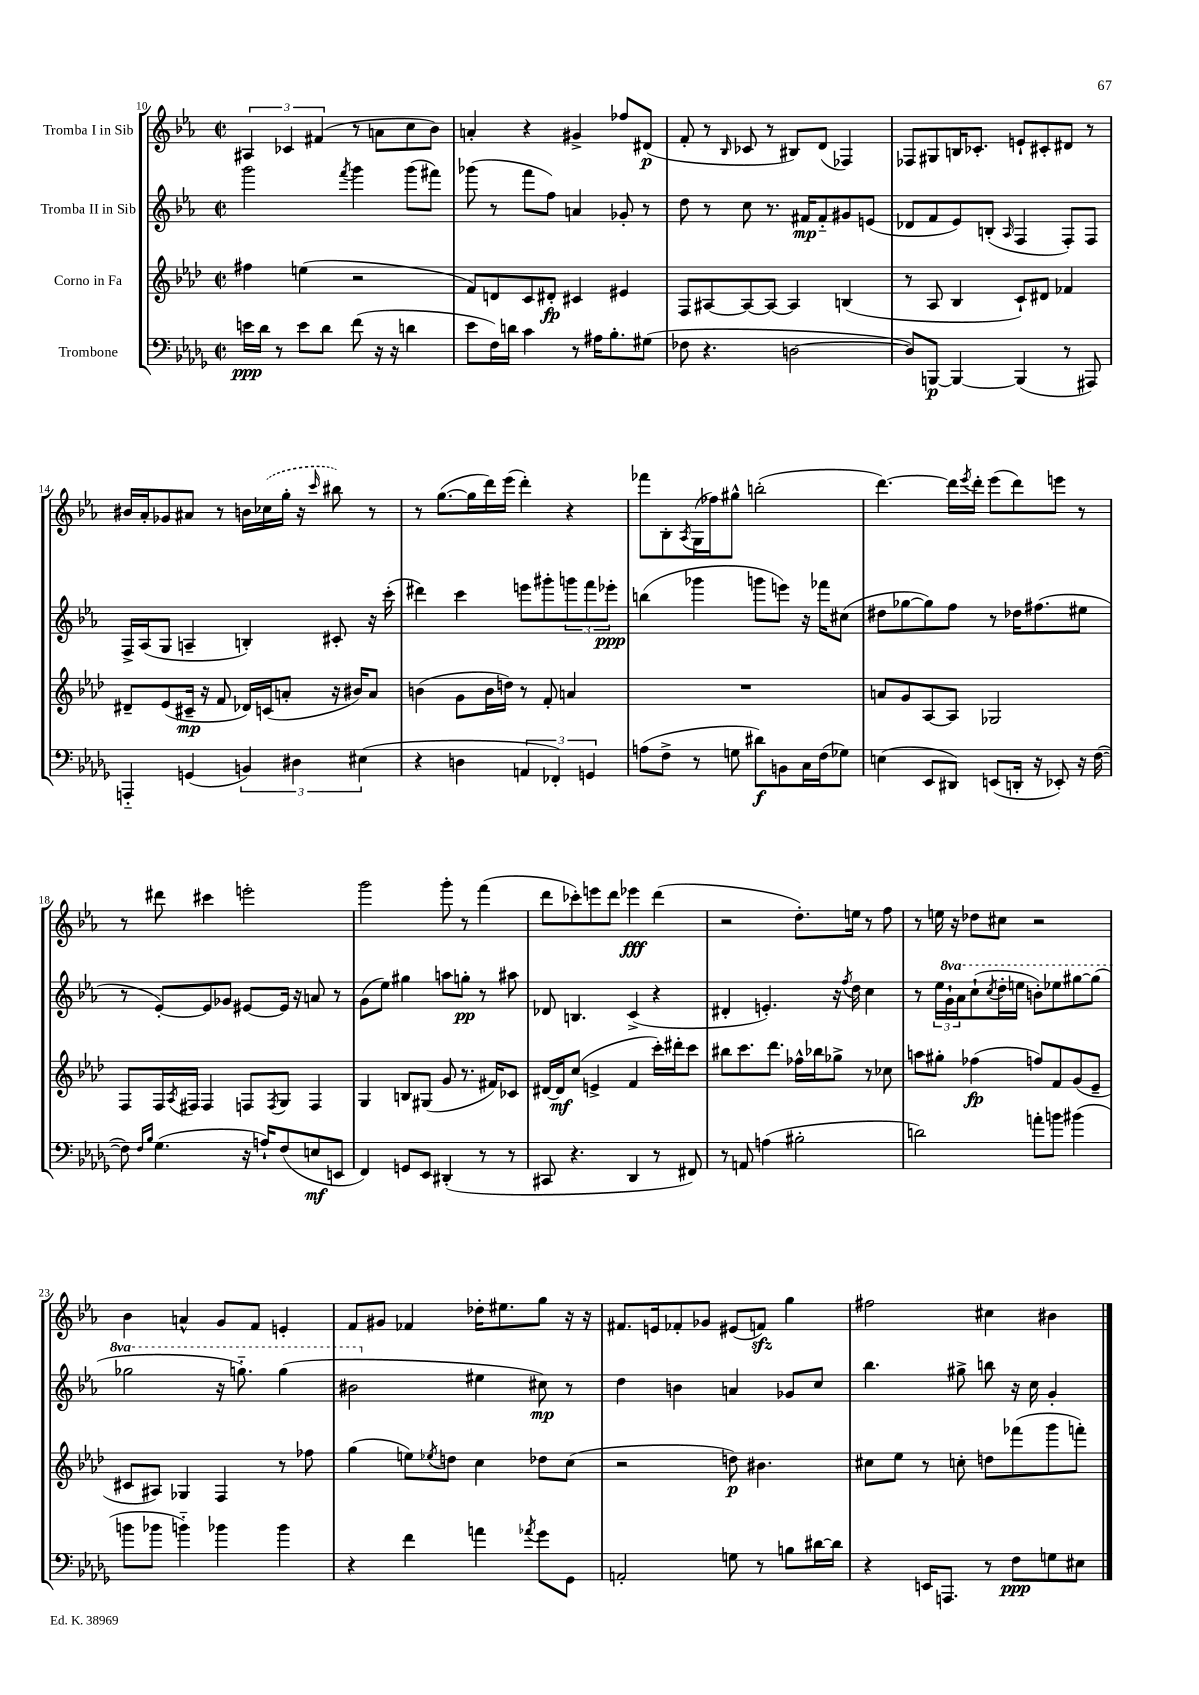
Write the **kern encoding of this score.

**kern	**dynam	**kern	**dynam	**kern	**dynam	**kern	**dynam
*part4	*part4	*part3	*part3	*part2	*part2	*part1	*part1
*staff4	*staff4	*staff3	*staff3	*staff2	*staff2	*staff1	*staff1
*I"Trombone	*	*I"Corno in Fa	*	*I"Tromba II in Sib	*	*I"Tromba I in Sib	*
*clefF4	*	*clefG2	*	*clefG2	*	*clefG2	*
*k[b-e-a-d-g-]	*	*k[b-e-a-d-]	*	*k[b-e-a-]	*	*k[b-e-a-]	*
*M2/2	*	*M2/2	*	*M2/2	*	*M2/2	*
*met(c|)	*	*met(c|)	*	*met(c|)	*	*met(c|)	*
=10	=10	=10	=10	=10	=10	=10	=10
16en\LL	ppp	4ff#X\	.	2ggg\	.	6A#X/	.
16d-\JJ	.	.	.	.	.	.	.
8r	.	.	.	.	.	.	.
.	.	.	.	.	.	6c-X/	.
8e\L	.	(4een\	.	.	.	.	.
.	.	.	.	.	.	(6f#X/	.
8d-\J	.	.	.	.	.	.	.
.	.	.	.	8qfff/	.	.	.
(8f\	.	2r	.	4ggg\	.	8r	.
16r	.	.	.	.	.	8an\L	.
16r	.	.	.	.	.	.	.
4dn\	.	.	.	(8ggg\L	.	8cc\	.
.	.	.	.	8fff#X\J)	.	8b-\J)	.
=11	=11	=11	=11	=11	=11	=11	=11
8e-\L	.	8f/L)	.	(8ggg-X\	.	4an'/	.
16F\L)	.	8dn/	.	8r	.	.	.
16dn\JJ	.	.	.	.	.	.	.
4c\	.	8c/	.	8fff\L	.	4r	.
.	.	8d#X'/J	fp	8ff\J)	.	.	.
8r	.	4c#X/	.	4an/	.	4g#X^/	.
16A#X\KL	.	.	.	.	.	.	.
8.B-'\	.	.	.	.	.	.	.
.	.	4e#X/	.	8g-X'/	.	8ff-X/L	.
(8G#X\J	.	.	.	8r	.	(8d#X/J	p
=12	=12	=12	=12	=12	=12	=12	=12
8F-X\	.	8F/L	.	8dd\	.	8f'/	.
4.r	.	[8A#X/	.	8r	.	8r	.
.	.	.	.	.	.	16qqB-/	.
.	.	8A#/_	.	8cc\	.	8c-X/	.
.	.	8A#/J_	.	8.r	.	8r	.
[2Dn\	.	4A#/]	.	.	.	8B#X/L)	.
.	.	.	.	16f#X/KL	mp	.	.
.	.	.	.	8f#/	.	(8d/J	.
.	.	(4Bn/	.	8g#X/	.	4F-X/)	.
.	.	.	.	(8en/J	.	.	.
=13	=13	=13	=13	=13	=13	=13	=13
8D/L])	.	8r	.	8d-X/L	.	8F-X/L	.
[8BBBn/J	p	8A-/	.	8f/	.	8G#X/	.
4BBB/_	.	4B-/	.	8e-/)	.	16Bn/K	.
.	.	.	.	.	.	8.c-X'/J	.
.	.	.	.	(8Bn'/J	.	.	.
.	.	.	.	16qqA-/	.	.	.
(4BBB/]	.	8c`/L)	.	4F/	.	8en`/L	.
.	.	8d#X/J	.	.	.	8c#X'/	.
8r	.	4f-X/	.	8F'/L)	.	8d#X/J	.
8AAA#X/)	.	.	.	8F/J	.	8r	.
!!LO:LB:g=z
=14	=14	=14	=14	=14	=14	=14	=14
4AAAn/	.	8d#X~/L	.	16F^/LL	.	16b#X/LL	.
.	.	.	.	(16A-/J	.	16a-'/J	.
.	.	(8e-/	.	8G/J	.	8g-X/	.
(4GGn/	.	16c#X~/Jk	mp	4An~/	.	8a#X/J	.
.	.	16r	.	.	.	.	.
.	.	8f/	.	.	.	8r	.
6BBn/)	.	16d-X/LL)	.	4Bn'/)	.	16bn\LL	.
.	.	(16cn/J	.	.	.	(16cc-X\	.
.	.	8an'/J	.	.	.	16gg'\JJ	.
6D#X\	.	.	.	.	.	.	.
.	.	.	.	.	.	16r	.
.	.	.	.	.	.	16qqccc/	.
.	.	16r	.	8c#X'/	.	8bb#X\)	.
.	.	16b#X/KL)	.	.	.	.	.
(6E#X\	.	.	.	.	.	.	.
.	.	8a/J	.	16r	.	8r	.
.	.	.	.	(16ccc'\	.	.	.
=15	=15	=15	=15	=15	=15	=15	=15
4r	.	(4bn\	.	4ddd#X\)	.	8r	.
.	.	.	.	.	.	([8.gg\L	.
4Dn\	.	8g\L	.	4ccc\	.	.	.
.	.	.	.	.	.	16gg\L]	.
.	.	16b\L	.	.	.	16ddd\)	.
.	.	16ddn\JJ)	.	.	.	(16eee-\JJ	.
6AAn/	.	8r	.	8eeen\L	.	4ddd'\)	.
.	.	8f'/	.	8ggg#X'\	.	.	.
6FF-X'/)	.	.	.	.	.	.	.
.	.	4an/	.	12gggn\	.	4r	.
6GGn/	.	.	.	12fff\	.	.	.
.	.	.	.	12eee-X'\J	ppp	.	.
=16	=16	=16	=16	=16	=16	=16	=16
(8An\L	.	1r	.	(4bbn\	.	8fff-X\L	.
8F^\J	.	.	.	.	.	8B-'\	.
.	.	.	.	.	.	8qA-/	.
8r	.	.	.	4ggg-X\	.	(16G\L	.
.	.	.	.	.	.	16ff-X\J)	.
8Gn\	.	.	.	.	.	8gg#X^^\J	.
8d#X\L)	f	.	.	8gggn\L	.	(2bbn'\	.
8BBn\	.	.	.	8eeen\J)	.	.	.
16C\L	.	.	.	16r	.	.	.
(16F\J	.	.	.	16fff-X\KL	.	.	.
8G-X\J)	.	.	.	(8cc#X\J	.	.	.
=17	=17	=17	=17	=17	=17	=17	=17
(4En\	.	8an/L	.	8dd#X\L	.	[4.ddd\)	.
.	.	8g/	.	[8gg-X\	.	.	.
8EE-/L	.	[8A-/	.	8gg-\])	.	.	.
8DD#X/J)	.	8A-/J]	.	8ff\J	.	16ddd\LL]	.
.	.	.	.	.	.	8qeee-/	.
.	.	.	.	.	.	16ddd'\JJ	.
(8EEn/L	.	2G-X/	.	8r	.	(8eee-\L	.
16DDn'/Jk	.	.	.	16dd-X\KL	.	8ddd\)	.
16r	.	.	.	(8.ff#X\	.	.	.
8EE-X'/)	.	.	.	.	.	8eeen\J	.
16r	.	.	.	8ee#X\J	.	8r	.
([16F\	.	.	.	.	.	.	.
!!LO:LB:g=z
=18	=18	=18	=18	=18	=18	=18	=18
8F\])	.	8F/L	.	8r	.	8r	.
16qqF/LL	.	.	.	.	.	.	.
16qqB-/JJ	.	.	.	.	.	.	.
(4.G-\	.	16F/L	.	[8e-'/L)	.	8ddd#X\	.
.	.	8qA-/	.	.	.	.	.
.	.	16F#X/JJ	.	.	.	.	.
.	.	4F#/	.	8e-/]	.	4ccc#X\	.
.	.	.	.	8g-X/J	.	.	.
16r	.	8Fn/L	.	[8e#X/L	.	2eeen'\	.
16An`/KL)	.	.	.	.	.	.	.
.	.	8qF/	.	.	.	.	.
(8F/	.	8G/J	.	16e#/Jk]	.	.	.
.	.	.	.	16r	.	.	.
8En/	mf	4F/	.	8an/	.	.	.
8EEn/J	.	.	.	8r	.	.	.
=19	=19	=19	=19	=19	=19	=19	=19
4FF/)	.	4G/	.	(8g\L	.	2ggg\	.
.	.	.	.	8ee-\J)	.	.	.
8GGn/L	.	8Bn/L	.	4gg#X\	.	.	.
8EE-/J	.	(8G#X/J	.	.	.	.	.
(4DD#X'/	.	8g/	.	8aan\L	.	8ggg'\	.
.	.	8.r	.	8ggn'\J	pp	8r	.
8r	.	.	.	8r	.	(4fff\	.
.	.	16f#X/KL)	.	.	.	.	.
8r	.	8c-X/J	.	8aa#X\	.	.	.
=20	=20	=20	=20	=20	=20	=20	=20
8CC#X/	.	[16d#X/LL	.	8d-X/	.	8ddd\L	.
.	.	16d#/J]	mf	.	.	.	.
4.r	.	(8cc/J	.	4.Bn/	.	8ccc-X'\)	.
.	.	4en^/	.	.	.	8eeen\	.
.	.	.	.	.	.	8ddd\J	.
4DD-/	.	4f/	.	(4c^/	.	4eee-X\	fff
8r	.	16ccc'\LL)	.	4r	.	(4ddd\	.
.	.	16ddd#X'\J	.	.	.	.	.
8FF#X/)	.	8ccc\J	.	.	.	.	.
=21	=21	=21	=21	=21	=21	=21	=21
8r	.	8bb#X\L	.	4d#X'/	.	2r	.
8AAn/	.	8.ccc\	.	.	.	.	.
(4An\	.	.	.	4.en'/)	.	.	.
.	.	8.ddd-\J	.	.	.	.	.
2B#X'\	.	16ff-X^^\LL	.	.	.	8.dd'\L)	.
.	.	16bb-X\J	.	.	.	.	.
.	.	8gg-X^\J	.	16r	.	.	.
.	.	.	.	8qff/	.	.	.
.	.	.	.	16dd\	.	16een\Jk	.
.	.	8r	.	4cc\	.	8r	.
.	.	8cc-X\	.	.	.	8ff\	.
=22	=22	=22	=22	=22	=22	=22	=22
2dn\)	.	8aan\L	.	8r	.	8r	.
.	.	8gg#X'\J	.	24ee-\LL	.	16een\	.
*	*	*	*	*8va	*	*	*
.	.	.	.	24gg`\	.	.	.
.	.	.	.	.	.	16r	.
.	.	.	.	24aa-\J	.	.	.
.	.	(4ff-X\	fp	(8ccc`\	.	8dd-X\L	.
.	.	.	.	8qccc/	.	.	.
.	.	.	.	16ddd'\L	.	8cc#X\J	.
.	.	.	.	16eeen\JJ	.	.	.
8an'\L	.	8ffn/L)	.	8bbn'\L)	.	2r	.
8bn\J	.	8f/	.	8eee-X\	.	.	.
(4b#X\	.	(8g/	.	[8ggg#X\	.	.	.
.	.	8e-~/J	.	(8ggg#\J]	.	.	.
!!LO:LB:g=z
=23	=23	=23	=23	=23	=23	=23	=23
8bn\L	.	8c#X/L	.	2ggg-X\	.	4b-\	.
8b-X\J	.	8A#X/J)	.	.	.	.	.
4bn\)	.	4G-X/	.	.	.	4an^^/	.
4b-X\	.	4F/	.	16r	.	8g/L	.
.	.	.	.	8.gggn\)	.	.	.
.	.	.	.	.	.	8f/J	.
4b-\	.	8r	.	(4ggg\	.	4en'/	.
.	.	8ff-X\	.	.	.	.	.
=24	=24	=24	=24	=24	=24	=24	=24
4r	.	(4gg\	.	2bb#X\	.	8f/L	.
.	.	.	.	.	.	8g#X/J	.
4f\	.	8een\L)	.	.	.	4f-X/	.
.	.	8qee-X/	.	.	.	.	.
.	.	8ddn\J	.	.	.	.	.
*	*	*	*	*X8va	*	*	*
4an\	.	4cc\	.	4ee#X\	.	16dd-X'\KL	.
.	.	.	.	.	.	8.ee#X\	.
8qa-X/	.	.	.	.	.	.	.
8g-\L	.	8dd-X\L	.	8cc#X\)	mp	8gg\J	.
8GG-\J	.	(8cc\J	.	8r	.	16r	.
.	.	.	.	.	.	16r	.
=25	=25	=25	=25	=25	=25	=25	=25
2AAn'/	.	2r	.	4dd\	.	8.f#X/L	.
.	.	.	.	.	.	16en/k	.
.	.	.	.	4bn\	.	8f-X'/	.
.	.	.	.	.	.	8g-X/J	.
8Gn\	.	8ddn\)	p	4an/	.	(8e#X/L	.
8r	.	4.b#X\	.	.	.	8fnzz/J)	.
8Bn\L	.	.	.	8g-X/L	.	4gg\	.
[16d#X\L	.	.	.	8cc/J	.	.	.
16d#\JJ]	.	.	.	.	.	.	.
=26	=26	=26	=26	=26	=26	=26	=26
4r	.	8cc#X\L	.	4.bb-\	.	2ff#X\	.
.	.	8ee-\J	.	.	.	.	.
16EEn/KL	.	8r	.	.	.	.	.
8.AAAn/J	.	.	.	.	.	.	.
.	.	8ccn'\	.	8gg#X^\	.	.	.
8r	.	8ddn\L	.	8bbn\	.	4cc#X\	.
8F\L	ppp	(8fff-X\	.	16r	.	.	.
.	.	.	.	16cc\	.	.	.
8Gn\	.	8ggg\	.	4g'/	.	4b#X\	.
8E#X\J	.	8fffn'\J)	.	.	.	.	.
==	==	==	==	==	==	==	==
*-	*-	*-	*-	*-	*-	*-	*-
